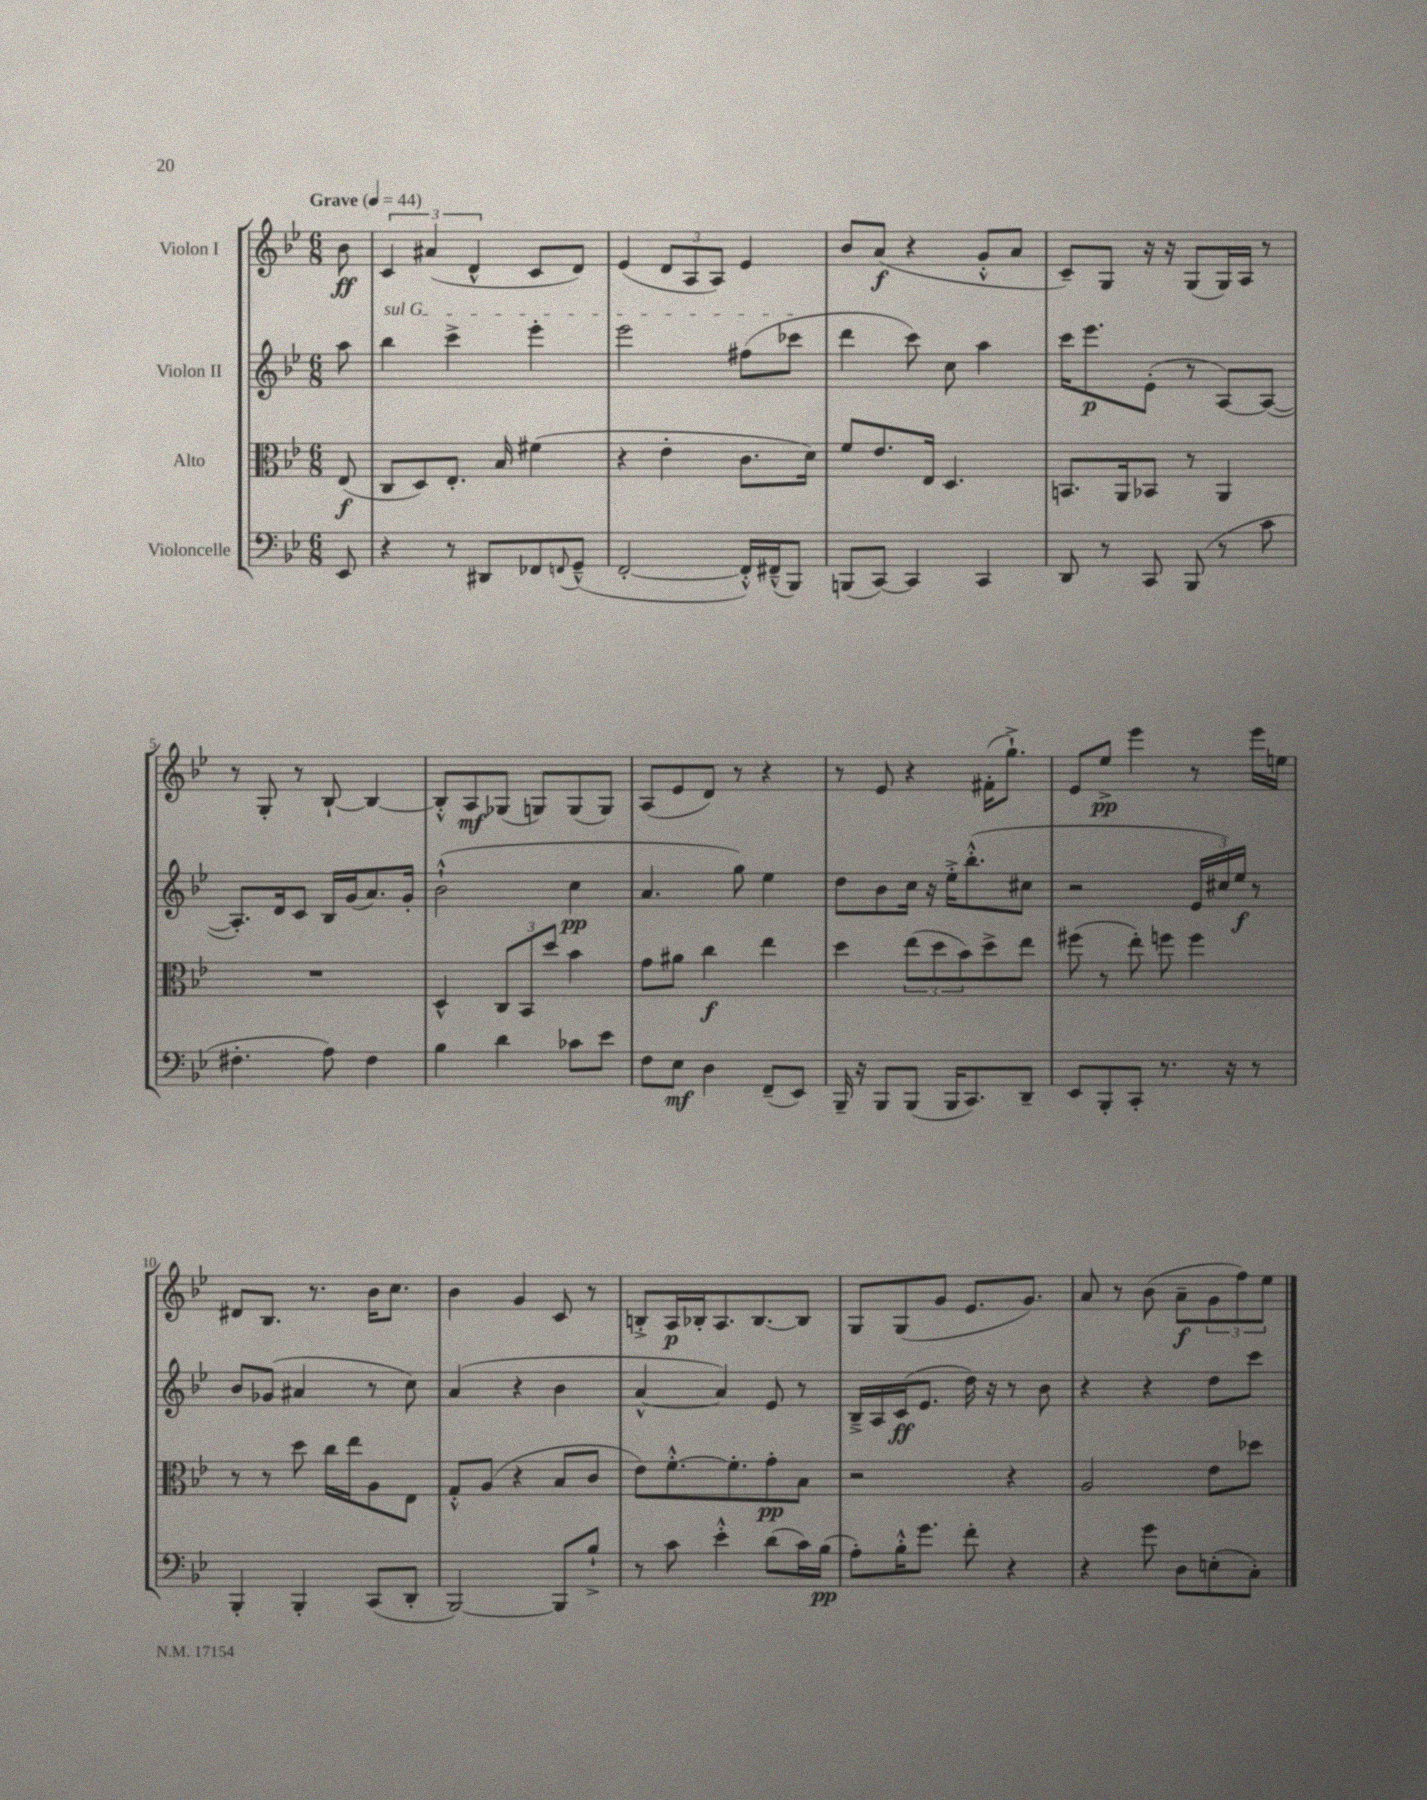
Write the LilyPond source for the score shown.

<<
\new StaffGroup <<
\new Staff = "s0" \with { instrumentName = "Violon I" } {
    \clef treble \key bes \major \numericTimeSignature \time 6/8 \partial 8 \tempo "Grave" 4 = 44
    bes'8\ff |
    \tuplet 3/2 { c'4 ais'4( d'4-^ } c'8 d'8) |
    ees'4( \tuplet 3/2 { d'8 a8 a8) } ees'4 |
    bes'8 a'8\f( r4 g'8-.-^ a'8 |
    c'8--) g8 r16 r16 g8( g16) a16 r8 |
    r8 g8-. r8 bes8~-! bes4~ |
    bes8-.-^ a8\mf ges8( g8) g8( g8) |
    a8( ees'8 d'8) r8 r4 |
    r8 ees'8 r4 fis'16-.( g''8.-!->) |
    ees'8 ees''8->\pp ees'''4 r8 ees'''16 e''16 |
    dis'8 bes8. r8. bes'16 c''8. |
    bes'4 g'4 c'8 r8 |
    b8-.-> a16\p bes16-. a8. bes8.~ bes8 |
    g8 g8( g'8 ees'8. g'8.) |
    a'8 r8 bes'8( a'8--\f \tuplet 3/2 { g'8 f''8) ees''8 } \bar "|." |
}
\new Staff = "s1" \with { instrumentName = "Violon II" } {
    \clef treble \key bes \major \numericTimeSignature \time 6/8 \partial 8
    a''8 |
    \once \override TextSpanner.bound-details.left.text = \markup { \italic "sul G" } bes''4\startTextSpan c'''4-> ees'''4-. |
    ees'''2 fis''8( ces'''8\stopTextSpan |
    d'''4 c'''8) c''8 a''4 |
    c'''16 ees'''8.\p ees'8-.( r8 a8~) a8~( |
    a8.-.) d'16 c'8 bes16 g'16( a'8.) g'16-. |
    bes'2-!-^( c''4\pp |
    a'4. g''8) ees''4 |
    d''8 bes'8 c''16 r16 ees''16-.-> bes''8.-.-^( cis''8 |
    r2 \tuplet 3/2 { ees'16 cis''16) ees''16\f } r8 |
    bes'8 ges'8( ais'4 r8 c''8) |
    a'4( r4 bes'4 |
    a'4~-^ a'4) ees'8 r8 |
    bes16---> a16 c'16\ff( ees'8. d''16) r16 r8 bes'8 |
    r4 r4 d''8 c'''8 \bar "|." |
}
\new Staff = "s2" \with { instrumentName = "Alto" } {
    \clef alto \key bes \major \numericTimeSignature \time 6/8 \partial 8
    ees8\f( |
    c8 d8) ees8.-. bes16 fis'4( |
    r4 ees'4-. c'8. d'16) |
    f'8 ees'8. ees16 d4. |
    b,8. a,16 bes,8 r8 a,4 |
    R2. |
    d4-^ \tuplet 3/2 { c8 bes,8 d''8 } bes'4 |
    g'8 ais'8 c''4\f ees''4 |
    d''4 \tuplet 3/2 { ees''8( d''8 bes'8) } d''8-> ees''8 |
    fis''8( r8 ees''8-.) f''8 f''4 |
    r8 r8 d''8 c''16 ees''16 a8 ees8 |
    g8-.-^ a8( r4 bes8 c'8 |
    ees'8) f'8.~-.-^ f'8.-. g'8-.\pp bes8 |
    r2 r4 |
    a2 ees'8 des''8 \bar "|." |
}
\new Staff = "s3" \with { instrumentName = "Violoncelle" } {
    \clef bass \key bes \major \numericTimeSignature \time 6/8 \partial 8
    ees,8 |
    r4 r8 dis,8 fes,8 \appoggiatura { f,8 } g,8---^( |
    f,2~-. f,16-.-^) fis,16---^( bes,,8) |
    b,,8( c,8~) c,4 c,4 |
    d,8 r8 c,8 bes,,8( r8 c'8 |
    fis4.-. a8) fis4 |
    bes4 d'4 ces'8 ees'8 |
    f8 ees8\mf d4 f,8--( ees,8) |
    bes,,16-- r16 bes,,8 bes,,8( bes,,16 c,8.) d,8-- |
    ees,8 bes,,8-. c,8-. r8. r16 r8 |
    bes,,4-. bes,,4-. c,8( d,8-. |
    bes,,2~) bes,,8 bes8-!-> |
    r8 c'8 ees'4-.-^ d'8( c'16) bes16\pp( |
    a8-.) bes16-.-^ g'8. f'8-. r4 |
    r4 g'8 d8 e8-.( c8-.) \bar "|." |
}
>>
>>
